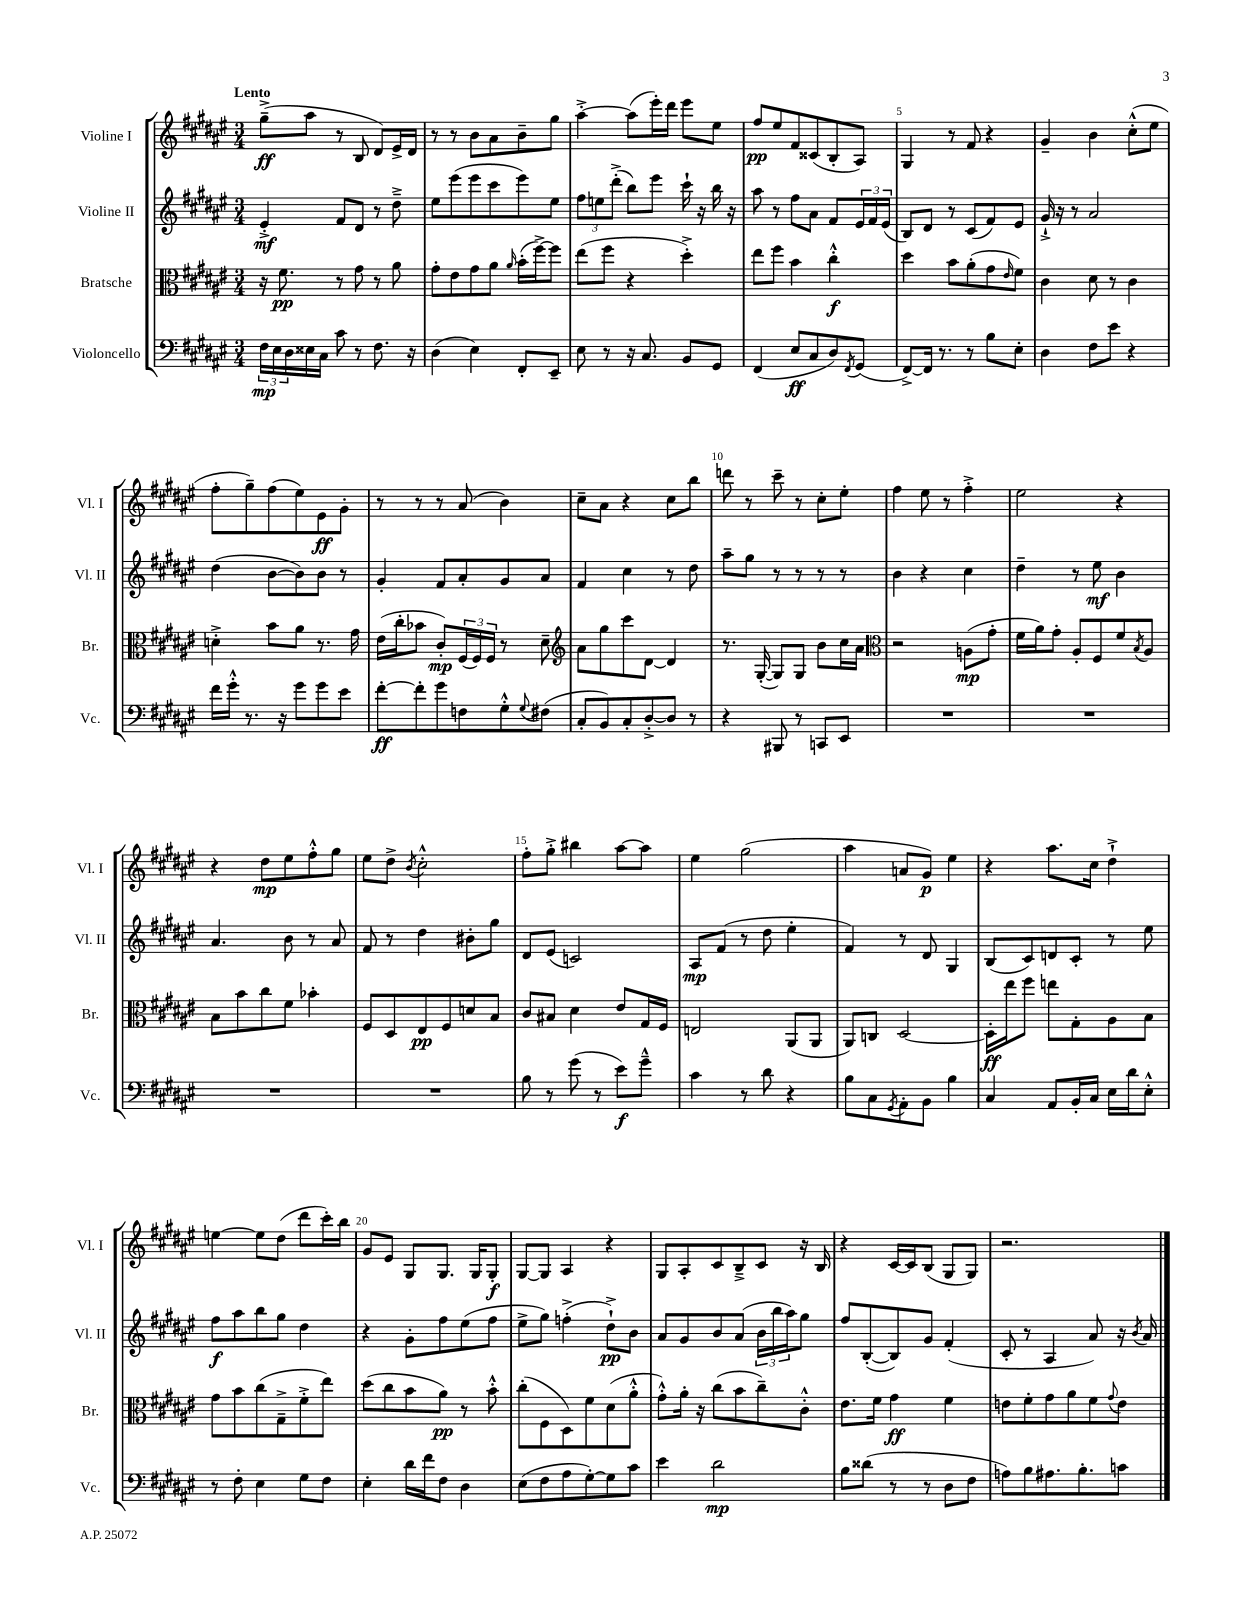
<<
\new StaffGroup <<
\new Staff = "s0" \with { instrumentName = "Violine I" shortInstrumentName = "Vl. I" } {
    \clef treble \key fis \major \numericTimeSignature \time 3/4 \tempo "Lento"
    gis''8--->\ff( ais''8 r8 b8 dis'8) eis'16-> dis'16 |
    r8 r8 b'8 ais'8 b'8-- gis''8 |
    ais''4~-.-> ais''8( eis'''16-.) dis'''16 eis'''8 eis''8 |
    fis''8\pp eis''8 fis'8 cisis'8( b8-. ais8) |
    gis4 r8 fis'8 r4 |
    gis'4-- b'4 cis''8-.-^( eis''8 |
    fis''8-. gis''8--) fis''8( eis''8) eis'8\ff gis'8-. |
    r8 r8 r8 ais'8( b'4) |
    cis''8-- ais'8 r4 cis''8 b''8 |
    d'''8 r8 cis'''8-- r8 cis''8-. eis''8-. |
    fis''4 eis''8 r8 fis''4-.-> |
    eis''2 r4 |
    r4 dis''8\mp eis''8 fis''8-.-^ gis''8 |
    eis''8 dis''8-> \acciaccatura { b'8 } cis''2-.-^ |
    fis''8-. gis''8-.-> bis''4 ais''8~ ais''8 |
    eis''4 gis''2( |
    ais''4 a'8 gis'8\p) eis''4 |
    r4 ais''8. cis''16 dis''4-!-> |
    e''4~ e''8 dis''8( dis'''8 cis'''16-.) b''16 |
    gis'8 eis'8 gis8 gis8. gis16 gis8-.\f |
    gis8~ gis8 ais4 r4 |
    gis8 ais8-. cis'8 b8---> cis'8 r16 b16 |
    r4 cis'16~ cis'16 b8( gis8 gis8) |
    r2. \bar "|." |
}
\new Staff = "s1" \with { instrumentName = "Violine II" shortInstrumentName = "Vl. II" } {
    \clef treble \key fis \major \numericTimeSignature \time 3/4
    eis'4-.->\mf fis'8 dis'8 r8 dis''8---> |
    eis''8 eis'''8( eis'''8 cis'''8 eis'''8) eis''8 |
    \tuplet 3/2 { fis''8 e''8 dis'''8-.->( } b''8) eis'''8 cis'''16-! r16 b''16 r16 |
    ais''8 r8 fis''8 ais'8 fis'8 \tuplet 3/2 { eis'16 fis'16 eis'16( } |
    b8) dis'8 r8 cis'8( fis'8) eis'8 |
    gis'16-!-> r16 r8 ais'2 |
    dis''4( b'8~ b'8) b'8 r8 |
    gis'4-. fis'8 ais'8-. gis'8 ais'8 |
    fis'4 cis''4 r8 dis''8 |
    ais''8-- gis''8 r8 r8 r8 r8 |
    b'4 r4 cis''4 |
    dis''4-- r8 eis''8\mf b'4 |
    ais'4. b'8 r8 ais'8 |
    fis'8 r8 dis''4 bis'8-. gis''8 |
    dis'8 eis'8( c'2) |
    ais8\mp fis'8( r8 dis''8 eis''4-. |
    fis'4) r8 dis'8 gis4 |
    b8( cis'8) d'8 cis'8-. r8 eis''8 |
    fis''8\f ais''8 b''8 gis''8 dis''4 |
    r4 gis'8-. fis''8 eis''8( fis''8 |
    eis''8-> gis''8) f''4-.->( dis''8-!->\pp) b'8 |
    ais'8 gis'8 b'8 ais'8( \tuplet 3/2 { b'16 b''16 ais''16) } gis''8 |
    fis''8 b8~-.( b8) gis'8 fis'4-.( |
    cis'8-. r8 ais4 ais'8) r16 \acciaccatura { b'8 } ais'16 \bar "|." |
}
\new Staff = "s2" \with { instrumentName = "Bratsche" shortInstrumentName = "Br." } {
    \clef alto \key fis \major \numericTimeSignature \time 3/4
    r16 fis'8.\pp r8 gis'8 r8 ais'8 |
    gis'8-. eis'8 gis'8 ais'8 \grace { ais'16 } b'16-.( fis''16~->) fis''8 |
    eis''8( fis''8 r4 dis''4-.->) |
    eis''8 fis''8 b'4 cis''4-.-^\f |
    dis''4 b'8 ais'8-.( gis'8 \grace { eis'16 } fis'8) |
    cis'4 dis'8 r8 cis'4 |
    d'4-.-> b'8 ais'8 r8. gis'16 |
    eis'16( cis''16-. bes'8 cis'8-.\mp) \tuplet 3/2 { fis16( fis16) fis16 } r8 dis'8-- |
    \clef treble ais'8 gis''8 cis'''8 dis'8~ dis'4 |
    r8. gis16~-.( gis8) gis8 b'8 cis''16 ais'16 |
    \clef alto r2 a8\mp( gis'8-. |
    fis'16 ais'16) gis'8-. ais8-. fis8 fis'8 \acciaccatura { b8 } ais8 |
    b8 b'8 cis''8 fis'8 bes'4-. |
    fis8 dis8 eis8\pp fis8 d'8 b8 |
    cis'8 bis8 dis'4 eis'8 gis16 fis16 |
    e2 ais,8( ais,8 |
    ais,8) c8 dis2~ |
    dis16-.\ff eis''16 fis''8 e''8 gis8-. ais8 b8 |
    gis'8 b'8 cis''8( gis8---> fis'8-.-> eis''8) |
    dis''8( cis''8 b'8 ais'8\pp) r8 b'8-.-^ |
    cis''8-.( fis8 dis8) fis'8 dis'8( ais'8-.-^ |
    gis'8-.-^) ais'16-. r16 cis''8( b'8 cis''8--) cis'8-.-^ |
    eis'8. fis'16 gis'4\ff fis'4 |
    e'8 fis'8-. gis'8 ais'8 fis'8 \appoggiatura { gis'8 } e'8 \bar "|." |
}
\new Staff = "s3" \with { instrumentName = "Violoncello" shortInstrumentName = "Vc." } {
    \clef bass \key fis \major \numericTimeSignature \time 3/4
    \tuplet 3/2 { fis16\mp eis16 dis16 } eisis16 cis16 cis'8 r8 fis8. r16 |
    dis4( eis4) fis,8-. eis,8-- |
    eis8 r8 r16 cis8. b,8 gis,8 |
    fis,4( eis8\ff cis8 dis8) \acciaccatura { fis,8 } gis,8( |
    fis,8~->) fis,16 r8. r8 b8 eis8-. |
    dis4 fis8 eis'8 r4 |
    fis'16 gis'16-.-^ r8. r16 gis'8 gis'8 eis'8 |
    fis'8~-.\ff fis'8-. gis'8 f8 gis8-.-^ \appoggiatura { gis8 } fis8( |
    cis8-. b,8) cis8-. dis8~-.-> dis8 r8 |
    r4 bis,,8 r8 c,8 eis,8 |
    R2. |
    R2. |
    R2. |
    R2. |
    b8 r8 gis'8( r8 eis'8\f) gis'8---^ |
    cis'4 r8 dis'8 r4 |
    b8 cis8 \acciaccatura { gis,8 } ais,8-. b,8 b4 |
    cis4 ais,8 b,16-. cis16 eis16 dis'16 eis8-.-^ |
    r8 fis8-. eis4 gis8 fis8 |
    eis4-. dis'16 fis'16 fis8 dis4 |
    eis8( fis8 ais8 gis8~-.) gis8 cis'8 |
    eis'4 dis'2\mp |
    b8 disis'8( r8 r8 dis8 fis8 |
    a8) b8 ais8. b8.-. c'8 \bar "|." |
}
>>
>>
\layout { \context { \Score \override BarNumber.break-visibility = ##(#f #t #t) barNumberVisibility = #(every-nth-bar-number-visible 5) } }
